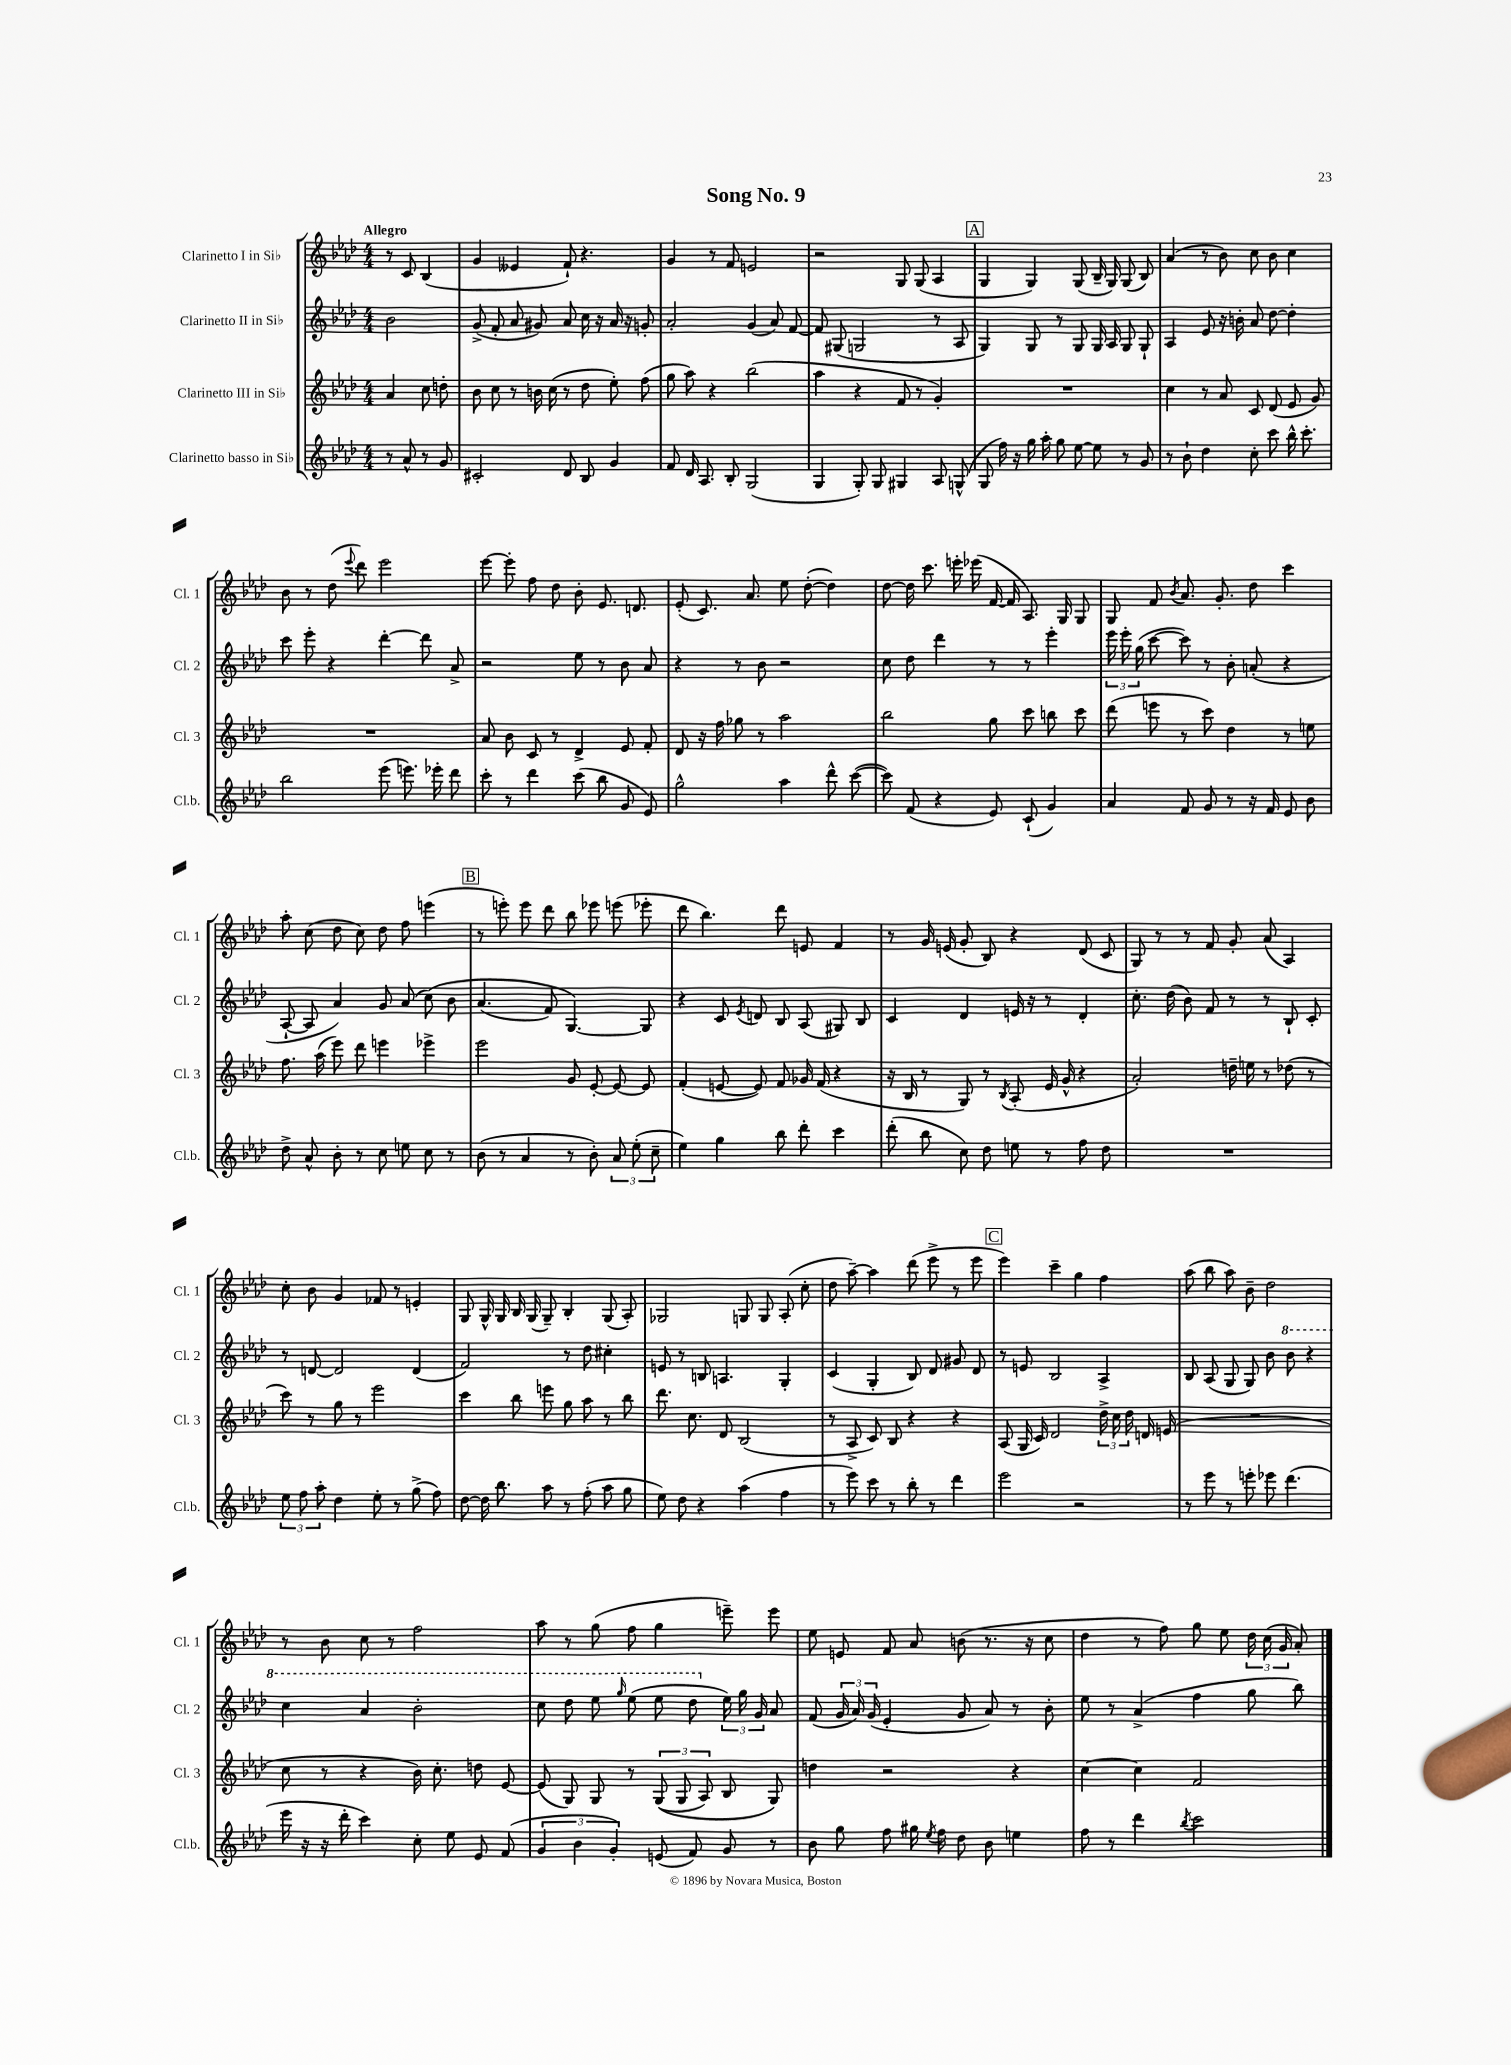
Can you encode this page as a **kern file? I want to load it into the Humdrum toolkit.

**kern	**kern	**kern	**kern
*staff4	*staff3	*staff2	*staff1
*clefG2	*clefG2	*clefG2	*clefG2
*k[b-e-a-d-]	*k[b-e-a-d-]	*k[b-e-a-d-]	*k[b-e-a-d-]
*M4/4	*M4/4	*M4/4	*M4/4
8r	4a-	2b-	8r
8a-^^	.	.	8c
8r	8cc	.	(4B-
8g	8dd'	.	.
=	=	=	=
2c#'	8b-	(8g^	4g
.	8cc	8f'	.
.	8r	8a-	4e--
.	16b	8g#)	.
.	(16cc	.	.
8d-	8r	8a-	8f`)
8B-	8dd-	16cc	4.r
.	.	16r	.
4g	8ee-')	16a-	.
.	.	16r	.
.	(8ff	8g'	.
=	=	=	=
8f	8gg	2a-'	4g
16d-	8aa-)	.	.
8.A-	.	.	.
.	4r	.	8r
8B-'	.	.	8f
(2G	(2bb-	(4g	2e
.	.	8a-)	.
.	.	[8f	.
=	=	=	=
4G	4aa-	8f]	2r
.	.	(8G#	.
8G')	4r	2G	.
8G	.	.	.
4G#	8f	.	8G
.	8r	.	(8G
8A-	4g')	8r	4A-
(8G^^	.	8A-	.
=	=	=	=
8G	1r	4G)	4G
16ff)	.	.	.
16r	.	.	.
16gg	.	8G	4G)
16aa-'	.	.	.
8gg	.	8r	.
[8ee-	.	8G	(8G
8ee-]	.	16G	16B-~
.	.	16A-	16G)
8r	.	8G	(8G
8g	.	8G`	8B-)
=	=	=	=
8r	4cc	4A-	(4a-
8b-`	.	.	.
4dd-	8r	8e-	8r
.	8a-	16r	8b-)
.	.	16b'	.
8cc'	8c	8a-	8cc
8ccc	(8d-	[8dd-	8b-
16bb-^^	8e-	4dd-']	4cc
8.ccc'	.	.	.
.	8g)	.	.
=	=	=	=
2bb-	1r	8ccc	8b-
.	.	8eee-'	8r
.	.	4r	(8dd-
.	.	.	8qqeee-
.	.	.	8ddd-)
(8eee-	.	[4ddd-'	2eee-
8.eee)	.	.	.
.	.	8ddd-]	.
16eee-'	.	.	.
8ddd-	.	8a-^	.
=	=	=	=
8ccc'	8a-	2r	[8eee-
8r	8b-	.	8eee-']
4ddd-	8c	.	8ff
.	8r	.	8dd-
(8ccc	4d-^	8ee-	8b-'
8bb-	.	8r	8.e-
8g	8e-	8b-	.
.	.	.	8.d
8e-)	8f'	8a-	.
=	=	=	=
2gg^^	8d-	4r	(8e-'
.	16r	.	8.c)
.	16ff	.	.
.	8gg-	8r	.
.	.	.	8.a-
.	8r	8b-	.
4aa-	2aa-	2r	8ee-
.	.	.	([8dd-'
8ddd-^^	.	.	4dd-])
([8ccc	.	.	.
=	=	=	=
8ccc])	2bb-	8cc	[8dd-
(8f	.	8dd-	16dd-]
.	.	.	8.ccc
4r	.	4ddd-	.
.	.	.	16eee'
.	.	.	(16eee-
8e-)	8gg	8r	[16f
.	.	.	16f]
(8c`	8ccc	8r	8.A-)
4g)	8bb	4eee-'	.
.	.	.	16G
.	8ccc	.	8G
=	=	=	=
4a-	(8ddd-	24eee-	8G
.	.	24eee-'	.
.	.	(24gg	.
.	8eee	[8ccc	8f
.	.	.	8qb-
8f	8r	8ccc])	8.a-
8g	8ccc)	8r	.
.	.	.	8.g'
8r	4dd-	8b-'	.
16r	.	(8a'	8dd-
16f	.	.	.
8e-	8r	4r	4ccc
8b-	8ee	.	.
=	=	=	=
8dd-^	8.ff	[8A-`	8aa-'
8a-^^	.	8A-]	(8cc
.	(16aa-	.	.
8b-'	8eee-)	4a-)	8dd-
8r	8ddd-	.	8cc)
8cc	4eee	8g	8dd-
8ee	.	(8a-	8ff
8cc	4eee-^	&(8cc)	(4eee
8r	.	8b-	.
=	=	=	=
(8b-	2eee-	(4.a-	8r
8r	.	.	8eee')
4a-	.	.	8eee
.	.	8f)	8ddd-
8r	8g	[4.G&)	8bb-
8b-')	[8e-'	.	8eee-
12a-	8e-_	.	(8eee
(12ee-'	.	.	.
.	8e-]	8G]	8eee-'
12cc~	.	.	.
=	=	=	=
4ee-)	(4f'	4r	8ddd-
.	.	.	4.bb-)
4gg	[8e	8c	.
.	.	8qe-	.
.	8e])	8d	.
8bb-	8f	8B-	8ddd-
8ddd-'	16g-	(8A-	8e
.	(16f	.	.
4ccc	4r	8G#)	4f
.	.	8B-	.
=	=	=	=
(8ddd-'	16r	4c	8r
.	16B-	.	.
8bb-	8r	.	16g
.	.	.	(16e
8cc)	8G)	4d-	8g'
8dd-	8r	.	8B-)
.	8qB-	.	.
8ee	(8A-'	16e	4r
.	.	16r	.
8r	16e-	8r	.
.	16g^^	.	.
8ff	4r	4d-'	(8d-
8dd-	.	.	8c
=	=	=	=
1r	2a-')	8.cc'	8G)
.	.	.	8r
.	.	(16dd-	.
.	.	8b-)	8r
.	.	8f	8f
.	16dd~	8r	8g'
.	16ee	.	.
.	8r	8r	(8a-
.	(8dd-	8B-`	4A-)
.	8r	8c'	.
=	=	=	=
12ee-	8ccc)	8r	8cc'
12ff	.	.	.
.	8r	[8d	8b-
12aa-'	.	.	.
4dd-	8gg	2d]	4g
.	8r	.	.
8ee-'	2eee-	.	8f-
8r	.	.	8r
(8gg^	.	(4d	4e'
8ff)	.	.	.
=	=	=	=
[8dd-	4ccc	2f)	8G
16dd-]	.	.	16G^^
8.bb-	.	.	16G
.	8bb-	.	16B-
.	.	.	(16G
8aa-	8eee	.	8G~)
8r	8gg	8r	4B-'
(8ff'	8aa-	8dd-	.
8aa-	8r	4cc#'	(8G
8gg	8bb-	.	8A-')
=	=	=	=
8ee-)	8.ddd-	8e	2G-
8dd-	.	8r	.
.	8.cc	.	.
4r	.	8B	.
.	8d-	4.A	.
(4aa-	(2B-	.	8G
.	.	.	8G
4ff	.	4G'	(8A-'
.	.	.	8cc'
=	=	=	=
8r	8r	(4c	8dd-
8eee-)	8A-^	.	[8aa-~)
8ccc	8c)	4G'	4aa-]
8r	8B-	.	.
8bb-'	4r	8B-)	(8ddd-
8r	.	8d-	8eee-^
4ddd-	4r	8g#	8r
.	.	8d-	8eee-
=	=	=	=
2eee-	(8A-	8r	4eee-)
.	16G	8e	.
.	16c)	.	.
.	2d-	2B-	4ccc~
2r	.	.	4gg
.	24dd-^	4A-^	4ff
.	24cc	.	.
.	24dd-	.	.
.	16d	.	.
.	(16e	.	.
=	=	=	=
8r	1r	8B-	(8aa-
8eee-	.	(8A-	8bb-
8r	.	8G	8aa-)
8eee'	.	8G)	8b-~
8eee-	.	8b-	2dd-
(4.ddd-	.	8bb-	.
.	.	4r	.
=	=	=	=
16eee-	8cc	4ccc	8r
16r	.	.	.
16r	8r	.	8b-
16ddd-'	.	.	.
4ccc)	4r	4aa-	8cc
.	.	.	8r
8cc'	16b-)	2bb-'	2ff
.	8.cc'	.	.
8ee-	.	.	.
8e-	8dd	.	.
(8f	[8e-	.	.
=	=	=	=
6g	(8e-]	8ccc	8aa-
.	8G)	8ddd-	8r
6b-	.	.	.
.	8G	8eee-	(8gg
6g')	.	.	.
.	.	16qqggg	.
.	8r	(8eee-	8ff
(8e	&((12G	8eee-	4gg
.	12G	.	.
8f)	.	8ddd-	.
.	12A-)	.	.
8g	8B-	24ee-)	8eee~)
.	.	24gg	.
.	.	24g	.
8r	8G&)	8a-	8eee
=	=	=	=
8b-	4dd	(8f	8ee-
8gg	.	24g	8e
.	.	24a-)	.
.	.	(24g	.
8ff	2r	4e-'	8f
16gg#	.	.	8a-
8qee-	.	.	.
16ff	.	.	.
8dd-	.	8g	(8b
8b-	.	8a-)	8.r
4ee	4r	8r	.
.	.	.	16r
.	.	8b-'	8cc
=	=	=	=
8ff	[4cc	8ee-	4dd-
8r	.	8r	.
4ddd-	4cc]	(4a-^	8r
.	.	.	8ff)
8qbb-	.	.	.
2ccc	2f	4ff	8gg
.	.	.	8ee-
.	.	8gg	24dd-
.	.	.	(24cc
.	.	.	24g
.	.	8bb-)	8a-')
==	==	==	==
*-	*-	*-	*-
